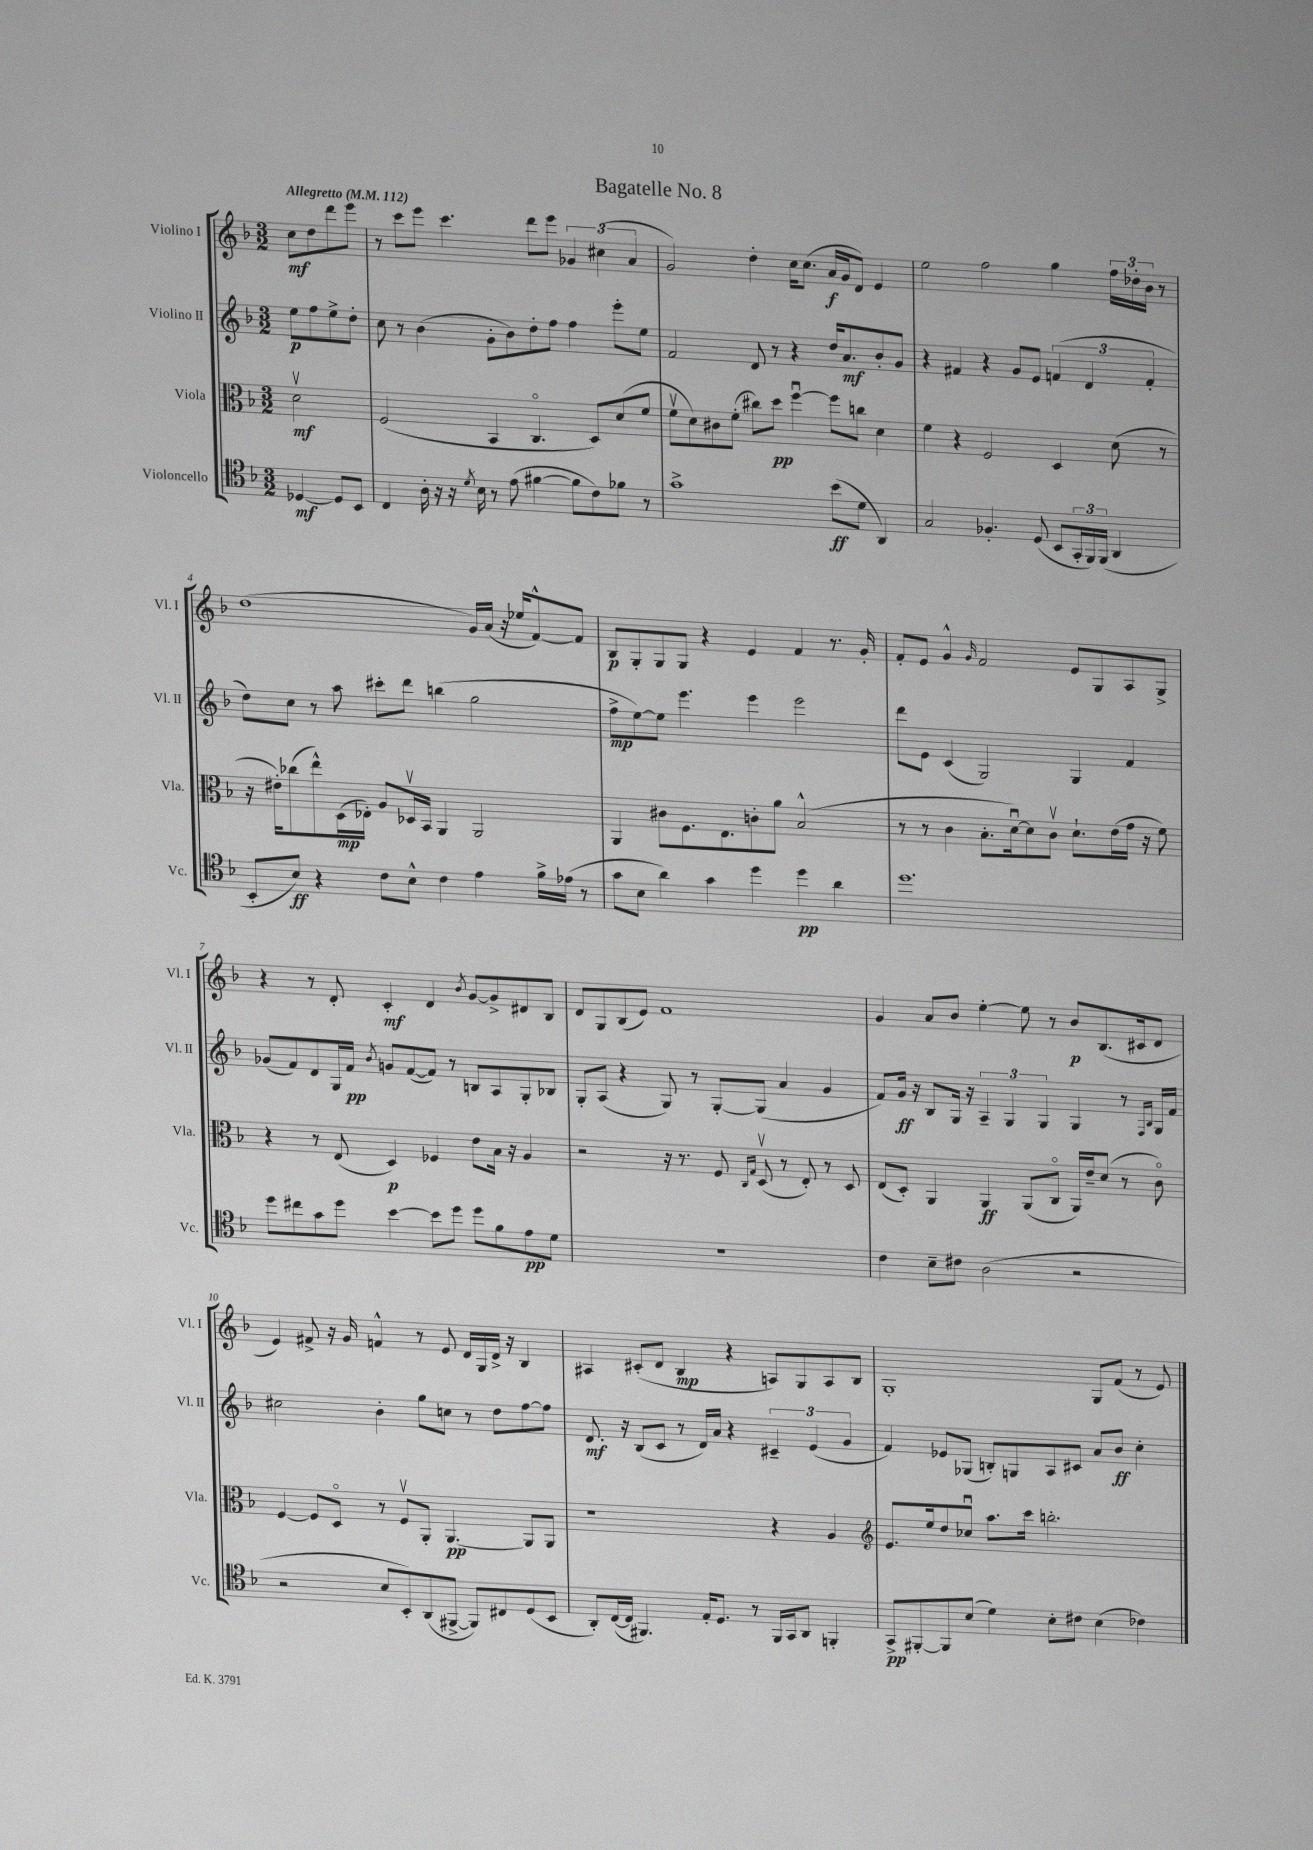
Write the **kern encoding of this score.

**kern	**kern	**kern	**kern
*staff4	*staff3	*staff2	*staff1
*clefC4	*clefC3	*clefG2	*clefG2
*k[b-]	*k[b-]	*k[b-]	*k[b-]
*M3/2	*M3/2	*M3/2	*M3/2
*MM112	*MM112	*MM112	*MM112
[4D-/	2dv\	8ee\L	8cc\L
.	.	8ff\	8dd\
8D-/]L	.	8ee^\	8ddd\
8BB-/J	.	8dd'\J	8eee\J
=	=	=	=
4C/	(2F/	8cc\	8r
.	.	8r	8ccc\L
16A'\	.	(4b-\	8eee\J
16r	.	.	.
16r	.	.	4.ccc\
8qd/	.	.	.
16B-\	.	.	.
8r	4BB-/	8g'\L	.
(8e\	.	8b-\)	.
[4f#\	4.Co/	8dd'\	8ddd\L
.	.	8ff\J	8eee\J
8f#\]L	.	4ff\	6g-/
8c\)	8D/L)	.	.
.	.	.	(6cc#\
8f-\J	(8d/	8eee'\L	.
.	.	.	6a/
8r	8f/J	8ee\J	.
=	=	=	=
1g^	8fv\L	2f/	2g/)
.	8d\)	.	.
.	8c#\	.	.
.	(8f'\J	.	.
.	8cc#\L)	8d/	4dd'\
.	8dd\J	8r	.
.	[4ffu\	4r	16cc\LK
.	.	.	(8.cc\J
(8b-\L	8ff\]L	16dd/LK	16a/LL
.	.	8.a/	16g/J
8d\J	8cc\J	.	8d/J)
4AA/)	4d\	8b-'/	4e/
.	.	8g/J	.
=	=	=	=
2G/	4f\	4r	2ee\
.	4r	4f#/	.
4.F-'/	2F/	4r	2ff\
.	.	8g/L	.
(8D/	.	8e/J	.
8BB-/L	4D/	(6f/	4gg\
24GG'/L	.	.	.
24FF/)	.	6d/	.
(24FF/JJ	.	.	.
4AA/	(8d\	.	24ff\LL
.	.	.	24dd-'\
.	.	6f'/	24b-\JJ
.	8r	.	8r
=	=	=	=
8BB-'/L	16r	8dd\L)	(1dd
.	16e#'\LK)	.	.
8B-/J)	(8cc-\	8cc\J	.
4r	8ee^^\)	8r	.
.	(16D\L	8aa\	.
.	16E-'\JJ)	.	.
8c\L	8A/L	8ccc#'\L	.
8B-^^\J	16D-v/L	8ddd\J	.
.	16BB-/JJ	.	.
4c\	4AA/	(4bb\	.
4e\	2AA/	2gg\	16g/LL)
.	.	.	(16a/JJ
.	.	.	16r
.	.	.	16ee-/LK
16f^\LL	.	.	[8f^^/)
(16e-\JJ	.	.	.
8r	.	.	8f/]J
=	=	=	=
8g\L	4AA/	8ff^\L	8B-/L
8B-\J	.	[8ee\)	8G'/
4a\)	8c#\L	8ee\]J	8G/
.	8.F\	4.eee\	8G/J
4g\	.	.	4r
.	8.E\	.	.
4dd\	8c'\	4eee\	4e/
.	8a\J	.	.
4dd\	(2B-^^/	2eee\	4f/
4a\	.	.	8.r
.	.	.	16g'/
=	=	=	=
1.dd	8r	8ddd\L	8f'/L
.	8r	8e\J	8e/J
.	4c\	(4c/	4g^^/
.	.	.	16qqg/
.	8.B-'\L	2G/)	2f/
.	[16du\k)	.	.
.	8d\]	.	.
.	8cv\J	.	.
.	8.d`\L	4G/	8e/L
.	.	.	8G/
.	(16e\L	.	.
.	16g\JJ	4f/	8A/
.	16r	.	.
.	8f\)	.	8G^/J
=	=	=	=
8dd\L	4r	(8g-/L	4r
8cc#\	.	8f/)	.
8g\	8r	8d/	8r
8dd\J	(8E/	16G/L	8d'/
.	.	16f/JJ	.
.	.	8qb-/	.
[4b-\	4D/)	8g/L	4c'/
.	.	([8f/	.
8b-\]L	4F-/	8f/]J)	4d/
8dd\J	.	8r	.
.	.	.	8qb-/
8dd\L	8e\L	8B/L	[8g/L
8f\	16B-\Jk	8A/	8g^/]
.	16r	.	.
8e\	4A/	8G'/	8d#/
8d\J	.	8B-/J	8B-/J
=	=	=	=
1.r	2r	8G'/L	8d/L
.	.	(8A/J	8G/
.	.	4r	(8B-/
.	.	.	8e/J)
.	16r	8G/)	1f
.	8.r	.	.
.	.	8r	.
.	8F/	[8G'/L	.
.	16qqC/LL	.	.
.	16qqG/JJ	.	.
.	(8Dv/	(8G/]J	.
.	8r	4a/	.
.	8E'/)	.	.
.	8r	4g/	.
.	8D/	.	.
=	=	=	=
4c\	(8E/L	8f/L)	4g/
.	8D'/J)	16g/Jk	.
.	.	16r	.
8B-~\L	4AA/	8B-/L	8a/L
8c#\J	.	16G/Jk	8b-/J
.	.	16r	.
(2A\	4AA/	6A~/	[4ee'\
.	.	6G/	.
.	(8AA/L	.	8ee\]
.	.	6G/	.
.	8Co/J	.	8r
2r	16AA/LL)	4G/	8b-/L
.	16e~/J	.	.
.	(8d/J	.	(8.B-/
.	8r	8r	.
.	.	.	16c#/k
.	.	16qqF/LL	.
.	.	16qqB-/JJ	.
.	8co\)	16G/LL	8d/J
.	.	16f/JJ	.
=	=	=	=
2r	[4F/	2cc#\	4e/)
.	8F/]L	.	8f#^/
.	8Do/J	.	16r
.	.	.	16g/
8B-/L	8r	4b-'\	4f^^/
8BB-'/)	8Fv/L	.	.
(8AA/	8AA'/J	8gg\L	8r
[8FF#^/J	[4.AA/	8cc\J	8e/
8FF#/]L)	.	8r	16d/LL
.	.	.	16G/
8C#/	.	8dd\L	16d^/JJ
.	.	.	16r
(8D/	8AA/]L	[8ff\	4B-/
8BB-/J	8AA/J	8ff\]J	.
=	=	=	=
8AA'/L)	1r	8.d/	4A#/
([16C/L	.	.	.
16C/]JJ	.	16r	.
4.FF#/)	.	(8B-/L	(8c#'/L
.	.	8c/J	8d/J
.	.	8r	4B-/
16E'/LK	.	16d/LL)	.
8.D/J	.	16a/JJ	.
.	.	4r	4r
8r	.	.	.
16FF#/LL	4r	6c#~/	8A/L)
16GG/J	.	.	.
8AA/J	.	.	8G/
.	.	(6e/	.
4FF'/	4A/	.	8A/
.	.	6g/	.
.	.	.	8B-/J
=	=	=	=
*	*clefG2	*	*
8GG^/L	8.e/L	4f/)	1G'
[8FF#'/	.	.	.
.	16ee/k	.	.
8FF#/]	8dd/	8e-/L	.
(8B-/J	8cc-u/J	(8G-/J	.
4d\)	8.aa\L	8B'/L)	.
.	.	8G/	.
.	16ccc\Jk	.	.
8B-'\L	2.bb'\	8A/	.
8c#\J	.	8c#/J	.
(4B-\	.	8a/L	8G/L
.	.	8b-/J	(8f/J
4c-\)	.	4cc'\	8r
.	.	.	8e/)
==	==	==	==
*-	*-	*-	*-
